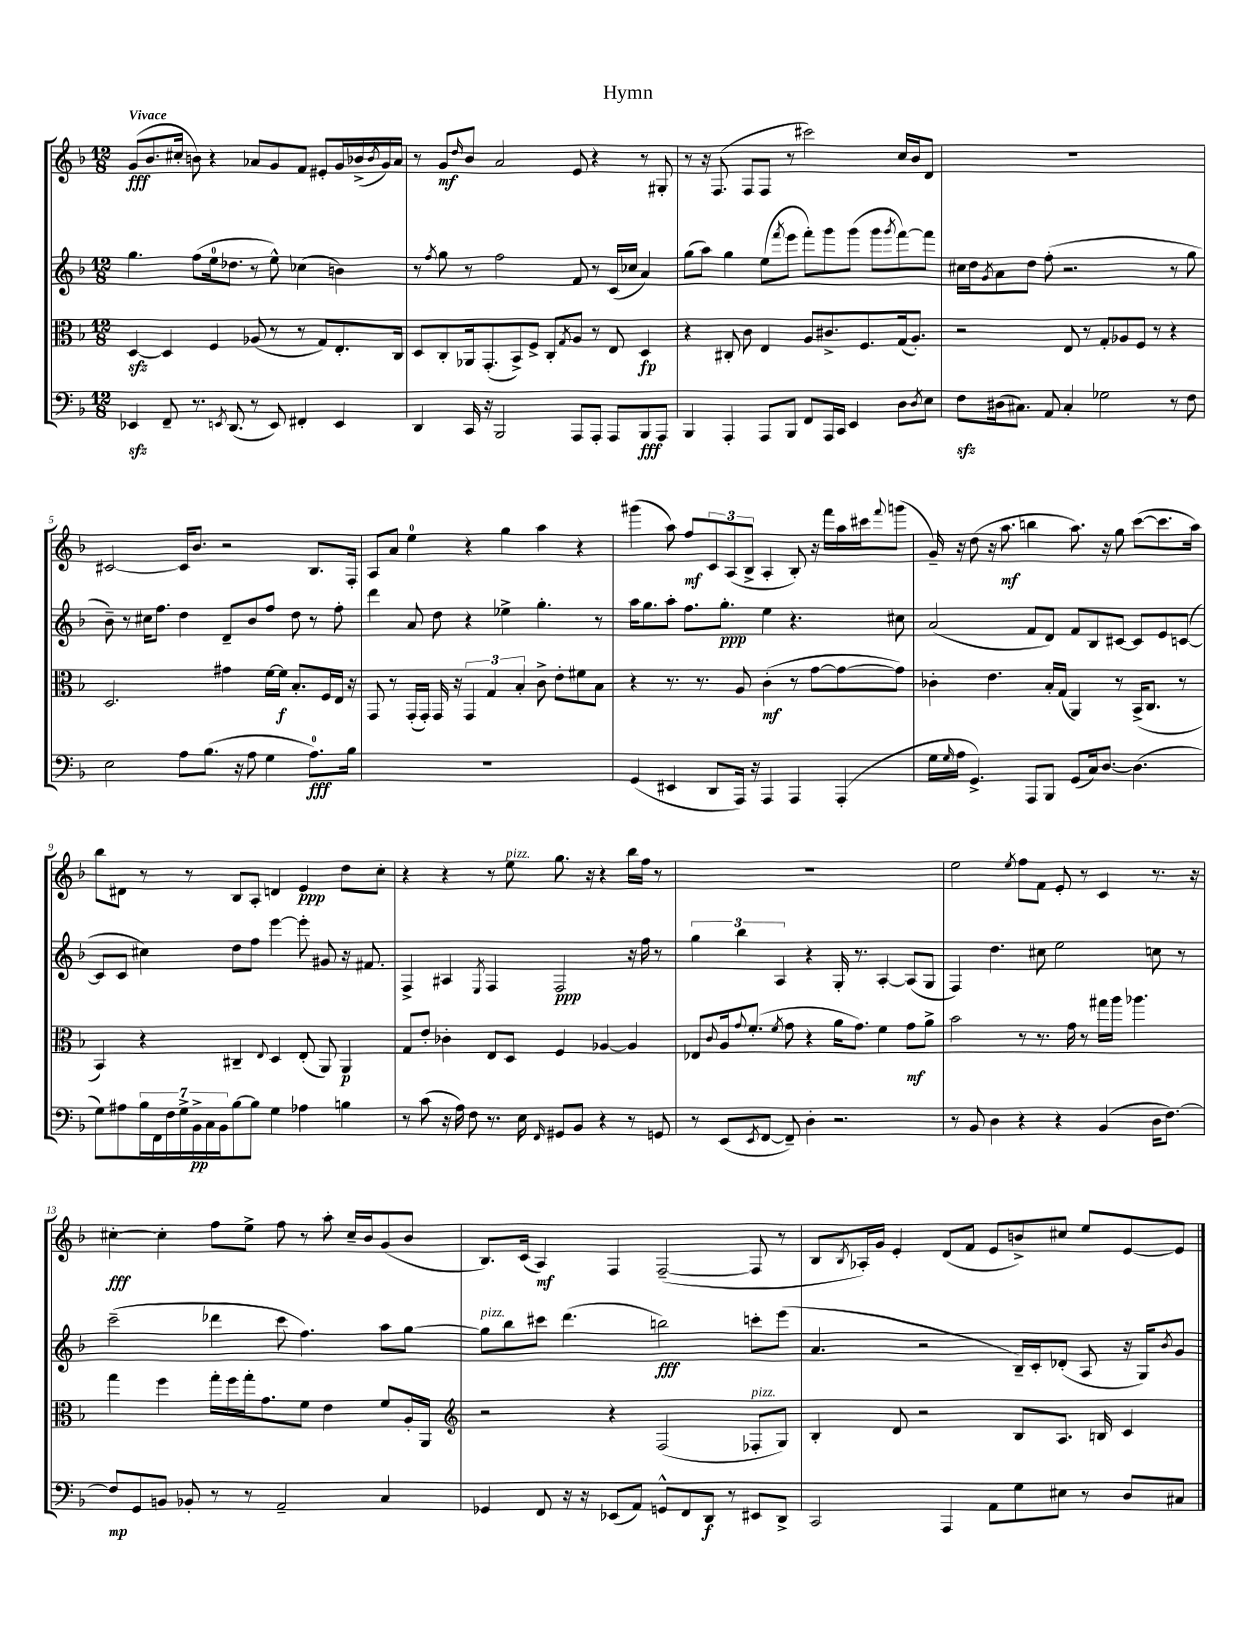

**kern	**kern	**kern	**kern
*staff4	*staff3	*staff2	*staff1
*clefF4	*clefC3	*clefG2	*clefG2
*k[b-]	*k[b-]	*k[b-]	*k[b-]
*M12/8	*M12/8	*M12/8	*M12/8
4EE-/	[4D/	4.gg\	(8g/L
.	.	.	8.b-/
8FF~/	4D/]	.	.
.	.	.	16cc#'/Jk
8.r	.	(8ff\L	8b\)
.	4F/	16ee\k	4r
8qEE/	.	.	.
(8.DD/	.	8.dd-\J	.
8r	(8A-/	8r	8a-/L
8EE/)	8r	8ee^^\)	8g/
4FF#'/	8r	(4cc-\	8f/J
.	8G/L)	.	8e#'/L
4EE/	8.E'/	4b\)	16g/L
.	.	.	(16b-^/
.	.	.	8qb-/
.	.	.	16g/)
.	16C/Jk	.	16a-/JJ
=	=	=	=
4DD/	8D/L	8r	8r
.	.	8qff/	.
.	8C'/	8gg\	8g/L
.	.	.	16qqdd/
16CC/	16AA-/k	8r	8b-/J
16r	(8.GG'/	.	.
2BBB-/	.	2ff\	2a/
.	8BB-^/)	.	.
.	8F^/J	.	.
.	8C'/L	.	.
.	8qG/	.	.
8AAA/L	8A/J	8f/	8e/
8AAA'/J	8r	8r	4r
8AAA/L	8E/	(16c/LL	.
.	.	16cc-/JJ	.
8BBB-/	4D/	4a/)	8r
8AAA/J	.	.	8G#'/
=	=	=	=
4BBB-/	4r	(8gg\L	8r
.	.	8aa\J)	16r
.	.	.	(8.F/
4AAA'/	8C#'/	4gg\	.
.	8c\	.	8F/L
8AAA/L	4E/	(8ee\L	8F/J
.	.	8qfff/	.
8BBB-/J	.	8eee\J	8r
8FF/L	8A/L	8fff'\L)	2ccc#\)
16AAA/L	8.c#^/	8ggg\	.
16CC/JJ	.	.	.
4EE/	.	(8ggg\J	.
.	8.F/	.	.
.	.	8ggg\L	.
.	.	8qggg/	.
8D\L	(16G/k	[8fff\)	16cc/LL
.	8.A'/J)	.	16b-/J
8qD/	.	.	.
8E\J	.	8fff\]J	8d/J
=	=	=	=
8F\L	2r	16cc#\LL	1.r
.	.	16dd\J	.
.	.	8qg/	.
(16D#\k	.	8a\	.
8.C#\J)	.	.	.
.	.	8dd\J	.
8AA/	.	(8ff'\	.
4C#'/	8E/	2.r	.
.	8r	.	.
2G-\	8G'/L	.	.
.	8A-/	.	.
.	8F/J	.	.
.	8r	.	.
8r	4r	8r	.
8F\	.	8gg\	.
=	=	=	=
2E\	2.D/	8b-~\)	[2c#/
.	.	8r	.
.	.	16cc#\LK	.
.	.	8.ff\J	.
8A\L	.	4dd\	16c#/]LK
.	.	.	8.b-/J
(8.B-\J	.	.	.
.	4g#\	8d~/L	2r
16r	.	.	.
8A\	.	8b-/	.
4G\	[16f\LL	8ff/J	.
.	16f\]JJ	.	.
.	8.B-'/L	8dd\	.
8.A\L)	.	8r	8.B-/L
.	16F/L	.	.
.	16E/JJ	8ff'\	.
16B-\Jk	16r	.	16F'/Jk
=	=	=	=
1.r	8GG/	4ddd\	8A/L
.	8r	.	8a/J
.	(16GG'/LL	8a/	4ee\
.	16GG'/JJ)	.	.
.	16GG/	8dd\	.
.	16r	.	.
.	6GG/	4r	4r
.	6G/	.	.
.	.	4ee-^\	4gg\
.	6B-'/	.	.
.	8c^\	4.gg'\	4aa\
.	8e'\L	.	.
.	8f#\	.	4r
.	8B-\J	8r	.
=	=	=	=
(4GG/	4r	16aa\LK	(4ggg#\
.	.	8.gg\	.
4EE#/	8.r	8aa'\J	8aa\)
.	.	8.ff\L	8ff/L
.	8.r	.	.
8DD/L	.	.	12c/
.	.	8.gg'\J	.
.	.	.	(12A/
16AAA/Jk)	8A/	.	.
.	.	.	12B-^/J
16r	.	.	.
4AAA/	(4c'\	4ee\	4A'/
4AAA/	8r	4.r	8B-'/)
.	[8g\L	.	16r
.	.	.	16fff\LL
(4AAA'/	8g\_	.	16aa\
.	.	.	16ccc#\J
.	.	.	8qqfff/
.	8g\]J)	8cc#\	(8ggg\J
=	=	=	=
16G\LL	4c-'\	(2a/	16g~/)
16qqG/	.	.	.
16A\JJ	.	.	16r
4.GG^/)	.	.	(8dd\
.	4.e\	.	16r
.	.	.	8.aa\
8AAA/L	.	8f/L	4bb\
8BBB-/J	16B-'/LL	8d/J)	.
.	(16G/JJ	.	.
(8GG/L	4AA/)	8f/L	8.aa\)
16C/k)	.	8B-/	.
[8.D/J	.	.	16r
.	8r	[8c#/J	8gg\
(4.D\]	(16BB-^/LK	8c#/]L	([8ccc\L
.	8.C/J	.	.
.	.	8e/	8.ccc\]
.	8r	([8c/J	.
.	.	.	16aa\Jk)
=	=	=	=
8G\L)	4BB-/)	8c/]L	8bb-\L
8A#\	.	8c/J	8d#\J
28B-\L	4r	4cc#\)	8r
28FF\	.	.	.
28F\	.	.	.
28G^\	.	.	.
.	.	.	8r
28BB-^\	.	.	.
28C\	.	.	.
28BB-\J	.	.	.
[8B-\	4C#~/	8dd\L	8B-/L
8B-\]J	.	8ff\J	8A'/J
.	8qqE/	.	.
4G\	4D/	[4eee\	4d/
4A-\	(8E'/	8eee'\]	4e/
.	8AA/)	8g#/	.
4B\	4AA/	16r	8dd\L
.	.	8.f#/	.
.	.	.	8cc'\J
=	=	=	=
8r	8G/L	4F^/	4r
(8c\	8e'/J	.	.
16r	4c-'\	4A#/	4r
16A\)	.	.	.
8F\	.	.	.
.	.	8qE/	.
8.r	8E/L	4F/	8r
.	8D/J	.	8ee\
16E\	.	.	.
16qqFF/	.	.	.
8GG#/L	4F/	2F/	8.gg\
8BB-/J	.	.	.
.	.	.	16r
4r	[4A-/	.	4r
8r	4A-/]	16r	16bb-\LL
.	.	16ff\	16ff\JJ
8GG/	.	8r	8r
=	=	=	=
8r	8E-/L	6gg\	1.r
.	8qqc/	.	.
(8EE/L	16A/k	.	.
.	.	6bb-\	.
.	8qqg/	.	.
.	(8.f'/J	.	.
8qEE/	.	.	.
[8FF/J	.	.	.
.	.	6A/	.
.	8qf/	.	.
8FF~/])	8g\	.	.
4D'\	4r	4r	.
2.r	16a\LK	16G'/	.
.	8.g\J)	8.r	.
.	4f\	[4A'/	.
.	8g\L	(8A/]L	.
.	8a^\J	8G/J	.
=	=	=	=
8r	2b-\	4F/)	2ee\
8BB-/	.	.	.
4D\	.	4.dd\	.
.	.	.	8qee/
4r	8r	.	8ff\L
.	8.r	8cc#\	8f\J
4r	.	2ee\	8e'/
.	16g\	.	.
.	8r	.	8r
(4BB-/	16gg#\LL	.	4c/
.	16aa\JJ	.	.
.	4.aa-\	.	.
16D\LK	.	8cc\	8.r
[8.F\J)	.	.	.
.	.	8r	.
.	.	.	16r
=	=	=	=
8F/]L	4gg\	(2ccc~\	[4cc#'\
8GG/	.	.	.
8BB/J	4ff\	.	4cc#'\]
8BB-'/	.	.	.
8r	16gg'\LL	4ddd-\	8ff\L
.	16ff\	.	.
8r	16gg'\J	.	8ee^\J
.	8.g\	.	.
2AA~/	.	8ccc\	8ff\
.	8f\J	4.ff\)	8r
.	4e\	.	8aa'\
.	.	.	16cc#~/LL
.	.	.	16b-/J
4C/	8f/L	8aa\L	(8g/
.	16A'/L	[8gg\J	8b-/J
.	16AA/JJ	.	.
=	=	=	=
*	*clefG2	*	*
4GG-/	2r	8gg\]L	8.B-/L)
.	.	8bb-\	.
.	.	.	(16c/Jk
8FF/	.	8ccc#\J	4A/)
16r	.	(4.ddd\	.
16r	.	.	.
(8EE-/L	4r	.	4F/
8AA/J)	.	.	.
8GG^^/L	(2F/	2bb\)	([2F~/
8FF/	.	.	.
8DD/J	.	.	.
8r	.	.	.
8EE#/L	8F-'/L	8ccc'\L	8F/]
8DD^/J	8G/J)	(8eee\J	8r
=	=	=	=
2CC/	4B-'/	4.a/	8B-/L
.	.	.	8qB-/
.	.	.	16A-'/L)
.	.	.	16g/JJ
.	8d/	.	4e'/
.	2r	2r	.
4AAA/	.	.	(8d/L
.	.	.	8f/J
8AA\L	.	.	8e/L
8G\	8B-/L	16B-~/LL)	8b^/)
.	.	16c'/J	.
8E#\J	8.A/J	(8d-'/J	8cc#/J
8r	.	8A/	8ee/L
.	16B/	.	.
8D/L	4c/	16r	[8e/
.	.	16G/LK)	.
.	.	8qb-/	.
8C#/J	.	8g/J	8e/]J
==	==	==	==
*-	*-	*-	*-
